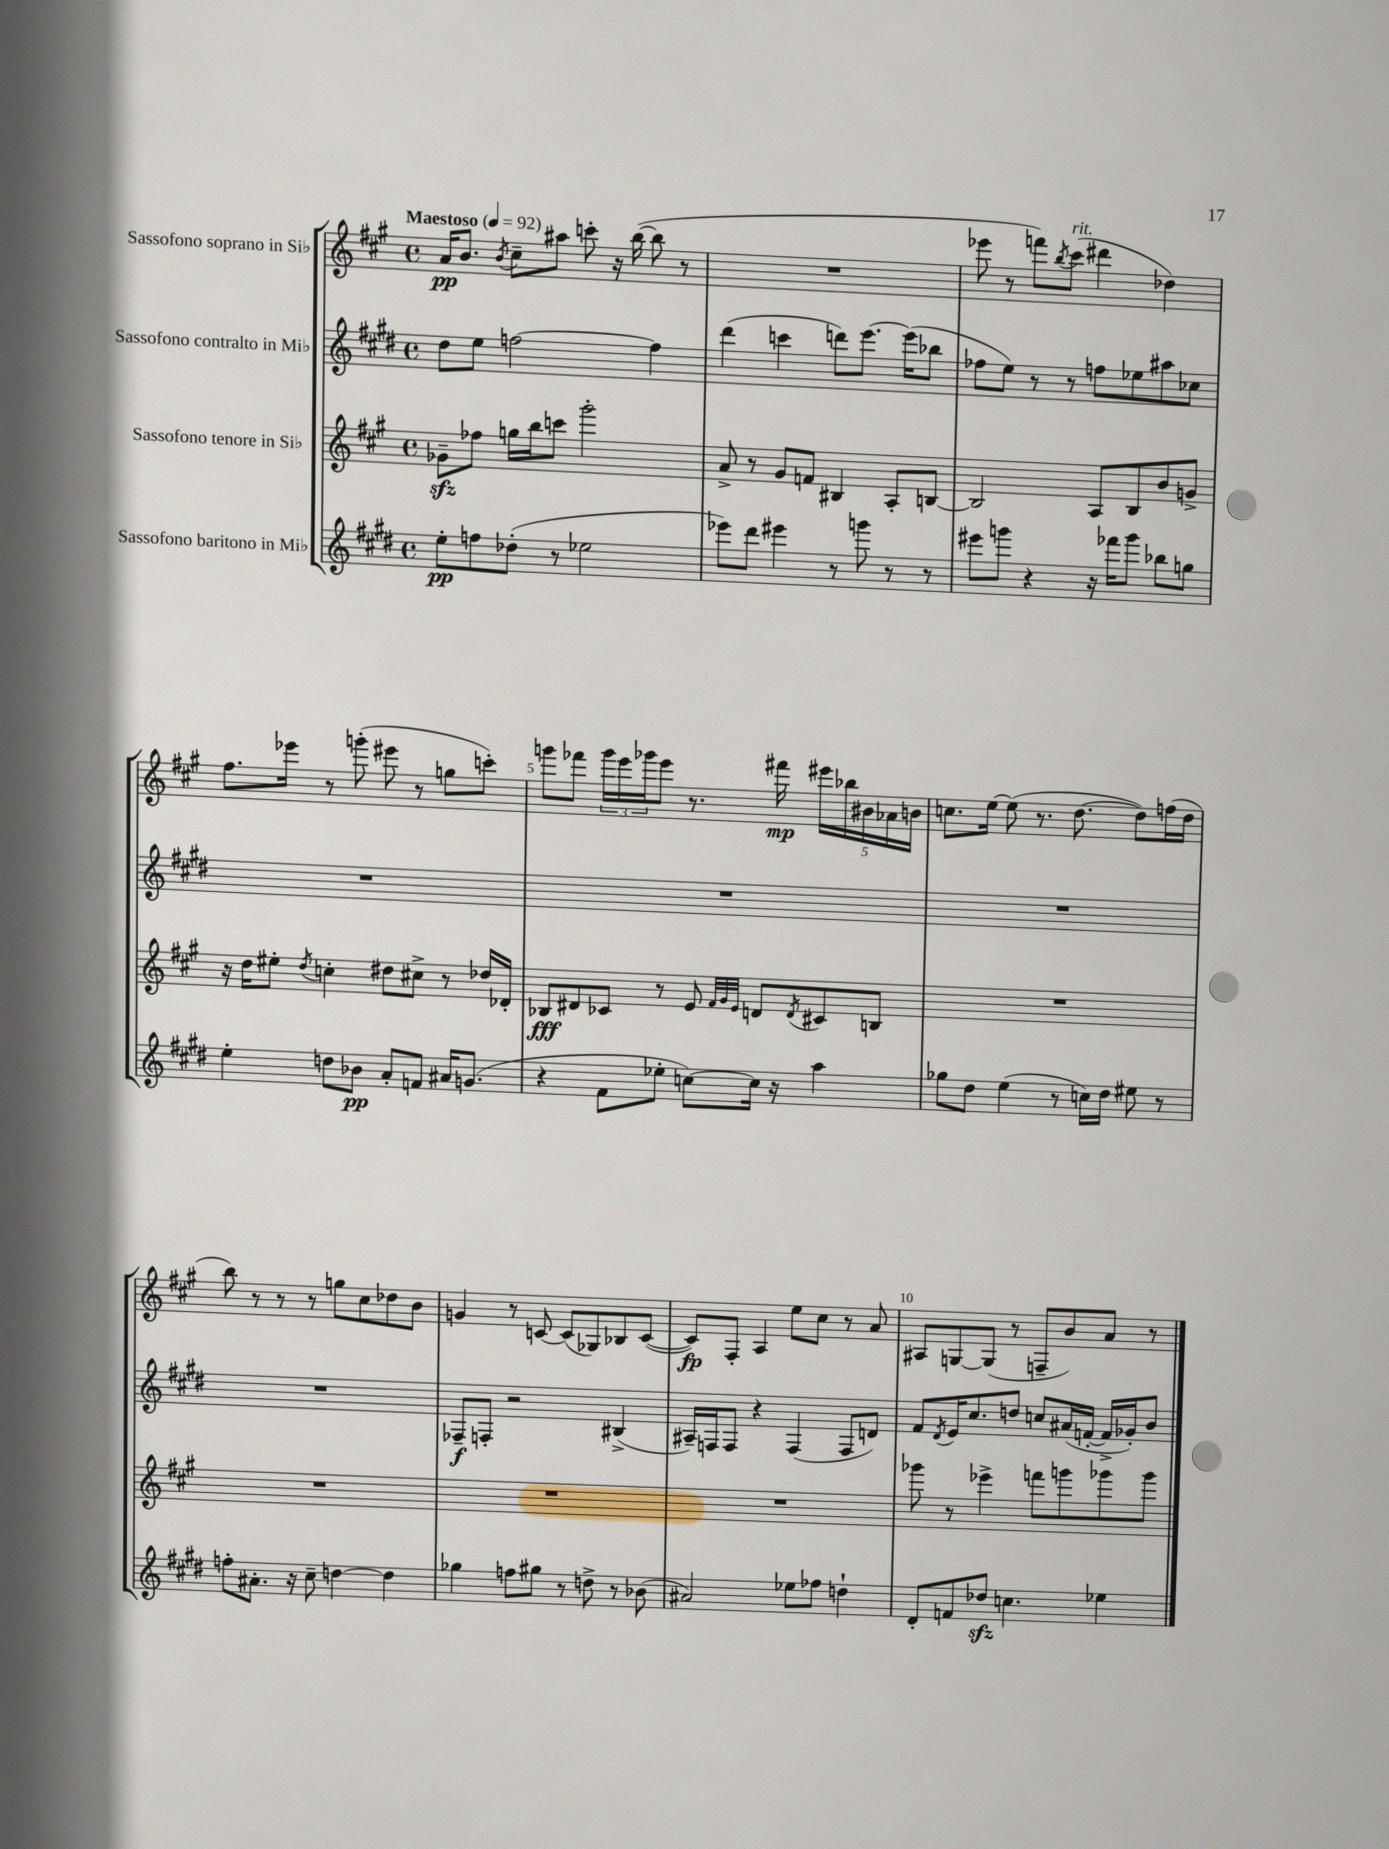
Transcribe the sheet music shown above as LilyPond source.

<<
\new StaffGroup <<
\new Staff = "s0" \with { instrumentName = "Sassofono soprano in Sib" } {
    \clef treble \key a \major \defaultTimeSignature \time 4/4 \tempo "Maestoso" 4 = 92
    a'16\pp b'8. \acciaccatura { b'8 } cis''8-- ais''8 c'''8-. r16 b''16~( b''8 r8 |
    R1 |
    ees'''8 r8 f'''8) \acciaccatura { b''8 } cis'''8^\markup { \italic "rit." }( dis'''4 des''4) |
    fis''8. ees'''16 r8 g'''8-.( eis'''8 r8 g''8 c'''8-.) |
    g'''8 fes'''8 \tuplet 3/2 { g'''16 e'''16 ges'''16 } e'''8 r8. fis'''16\mp \tuplet 5/4 { eis'''16 bes''16 bis'16 aes'16 b'16 } |
    c''8. e''16~ e''8( r8. d''8.~ d''8) f''16( d''16 |
    b''8) r8 r8 r8 g''8 cis''8 des''8 b'8 |
    g'4 r8 c'8~ c'8( ges8) bes8 c'8~( |
    c'8\fp) fis8-. a4 e''8 cis''8 r8 a'8 |
    ais8 g8~ g8( r8 f8-- b'8) a'8 r8 \bar "|." |
}
\new Staff = "s1" \with { instrumentName = "Sassofono contralto in Mib" } {
    \clef treble \key e \major \defaultTimeSignature \time 4/4
    dis''8 e''8 f''2~ f''4 |
    dis'''4( c'''4 d'''8) e'''8.~ e'''16( bes''8 |
    fes''8 e''8) r8 r8 f''8 ees''8 ais''8 ces''8 |
    R1 |
    R1 |
    R1 |
    R1 |
    fes8--\f f8-. r2 bis4->( |
    ais16--) f16 f8 r4 f4( f8 d'8) |
    fis'8 \acciaccatura { dis'8 } e'16 cis''8. d''8 c''8 ais'16( f'16~-. f'16-> ges'16-.) b'8 \bar "|." |
}
\new Staff = "s2" \with { instrumentName = "Sassofono tenore in Sib" } {
    \clef treble \key a \major \defaultTimeSignature \time 4/4
    ges'8--\sfz fes''8 g''16 b''16 c'''8 gis'''2-. |
    a'8-> r8 gis'8 f'8 bis4 a8-. b8~ |
    b2 a8 b8 b'8 g'8-> |
    r16 d''16 eis''8-. \acciaccatura { d''8 } c''4-. dis''8 cis''8-> r8 des''16 des'16-. |
    bes8\fff dis'8 ces'8 r8 e'8 \grace { fis'32 gis'32 e'32 } d'8 \acciaccatura { d'8 } cis'8 b8 |
    R1 |
    R1 |
    R1 |
    R1 |
    ges'''8 r8 ees'''4-> f'''8 g'''8 ges'''8 ges'''8 \bar "|." |
}
\new Staff = "s3" \with { instrumentName = "Sassofono baritono in Mib" } {
    \clef treble \key e \major \defaultTimeSignature \time 4/4
    e''8-.\pp f''8 des''8-.( r8 ees''2 |
    ees'''8) dis'''8 eis'''4 r8 g'''8 r8 r8 |
    eis'''8 g'''8 r4 r16 fes'''16 g'''8 bes''8 g''8 |
    e''4-. d''8 bes'8\pp a'8-. f'8 ais'16 g'8.( |
    r4 fis'8 ees''8-. c''8~) c''16 r16 a''4 |
    ges''8 dis''8 e''4( r8 c''16) dis''16 eis''8 r8 |
    f''8-. ais'8.-. r16 cis''8-- d''4~ d''4 |
    ges''4 f''8 gis''8 r8 d''8-> r8 bes'8( |
    ais'2) ees''8 fes''8 d''4-! |
    dis'8-. f'8 des''8\sfz c''4. ees''4 \bar "|." |
}
>>
>>
\layout { \context { \Score \override BarNumber.break-visibility = ##(#f #t #t) barNumberVisibility = #(every-nth-bar-number-visible 5) } }
